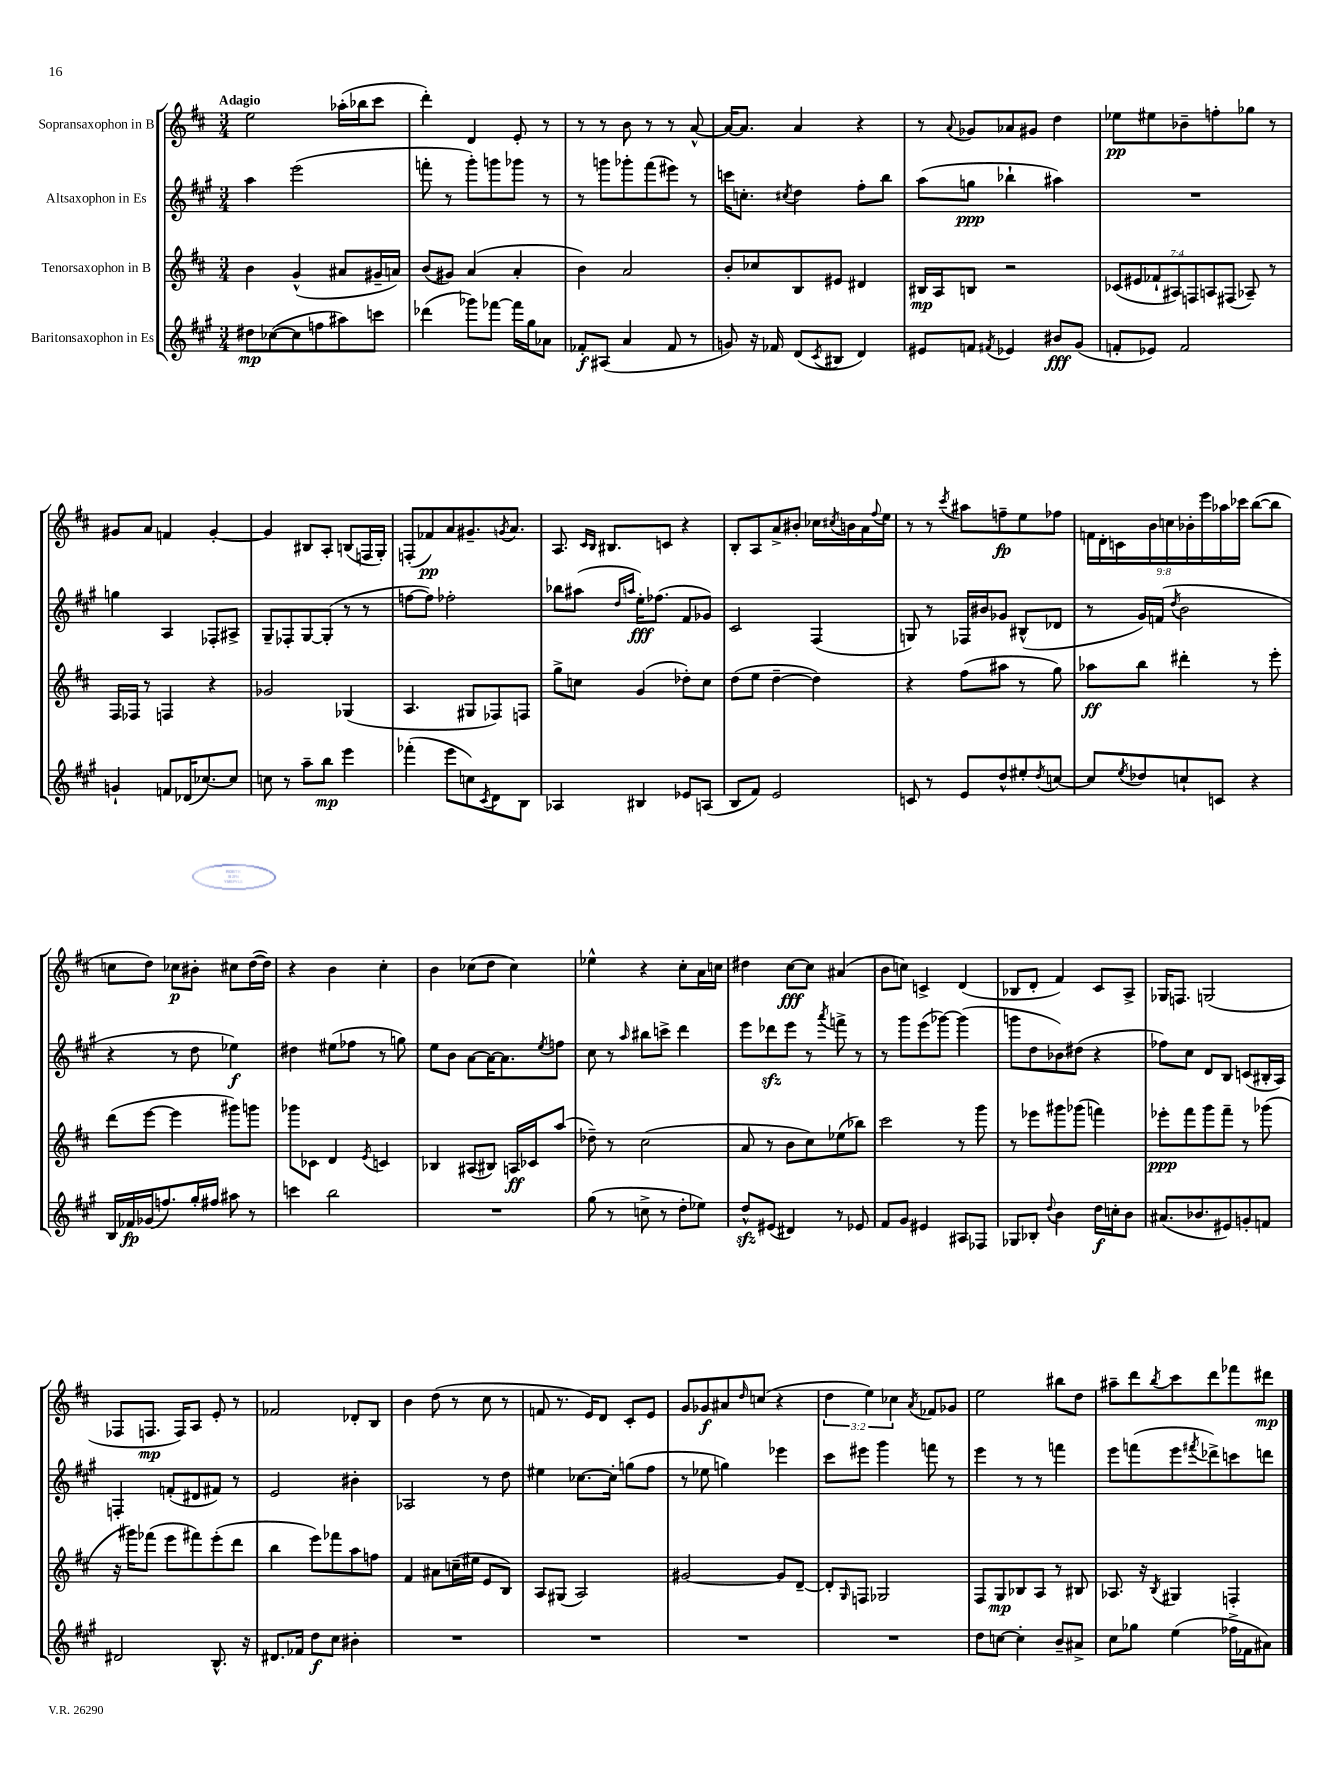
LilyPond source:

<<
\new StaffGroup <<
\new Staff = "s0" \with { instrumentName = "Sopransaxophon in B" } {
    \clef treble \key d \major \numericTimeSignature \time 3/4 \override Staff.TupletNumber.text = #tuplet-number::calc-fraction-text \tempo "Adagio"
    e''2 aes''16-.( bes''16 cis'''8 |
    d'''4-.) d'4 e'8-. r8 |
    r8 r8 b'8 r8 r8 a'8~-^ |
    a'16~ a'8. a'4 r4 |
    r8 \appoggiatura { a'8 } ges'8 aes'8 gis'8 d''4 |
    ees''8\pp eis''8 bes'8-- f''8-. ges''8 r8 |
    gis'8 a'8 f'4 gis'4~-. |
    gis'4 bis8 a8-. b8( f16 g16-.) |
    f8-.( fes'8\pp) a'8 gis'8.-- \acciaccatura { g'8 } a'8. |
    a8. \grace { cis'16 b16 } bis8. c'8 r4 |
    b8-. a8 a'8-> bis'8-. ces''16 \acciaccatura { cis''8 } b'16 a'16 \appoggiatura { fis''8 } e''16 |
    r8 r8 \acciaccatura { cis'''8 } ais''8 f''8--\fp e''8 fes''8 |
    \tuplet 9/8 { f'16 d'16-. c'16 b'16 c''16 bes'16-. e'''16 aes''16 ces'''16 } b''8~( b''8 |
    c''8 d''8) ces''8\p bis'8-. cis''8 d''16~( d''16) |
    r4 b'4 cis''4-. |
    b'4 ces''8( d''8 ces''4) |
    ees''4-^ r4 cis''8-. a'16 c''16 |
    dis''4 cis''8~\fff cis''8 ais'4( |
    b'8 c''8) c'4-> d'4( |
    bes8 d'8-. fis'4) cis'8 a8-> |
    ges16 f8. g2( |
    fes8 f8.\mp f16) a8 e'8-. r8 |
    fes'2 des'8-. b8 |
    b'4 d''8( r8 cis''8 r8 |
    f'8 r8. e'16) d'8 cis'8-. e'8 |
    g'8 ges'8\f ais'8 \grace { d''16 } c''8( r4 |
    \tuplet 3/2 { d''4 e''4) ces''4 } \acciaccatura { a'8 } fes'8 ges'8 |
    e''2 bis''8 d''8 |
    ais''8-- d'''8 \acciaccatura { b''8 } cis'''8 d'''8 fes'''8 dis'''8\mp \bar "|." |
}
\new Staff = "s1" \with { instrumentName = "Altsaxophon in Es" } {
    \clef treble \key a \major \numericTimeSignature \time 3/4
    a''4 e'''2( |
    f'''8-. r8 gis'''8-.) g'''8 ges'''8 r8 |
    r8 g'''8 ges'''8-. fis'''8( eis'''8) r8 |
    c'''16 c''8.-. \acciaccatura { cis''8 } d''4 fis''8-. b''8 |
    a''8( g''8\ppp bes''4-! ais''4) |
    R2. |
    g''4 a4 fes8-. ais8-> |
    gis8-- fes8-. gis8~ gis8-.( r8 r8 |
    f''8~ f''8) fes''2-. |
    bes''8 ais''8( \grace { d''16 a''16 } e''16-.\fff) fes''8.( fis'8 ges'8) |
    cis'2 fis4( |
    g8) r8 fes16 bis'16 ges'8 bis8-^( des'8 |
    r8 gis'16) f'16( \acciaccatura { d''8 } b'2 |
    r4 r8 d''8 ees''4\f) |
    dis''4 eis''8( fes''8 r8 g''8) |
    e''8 b'8 a'8~ a'16~ a'8. \acciaccatura { e''8 } f''8 |
    cis''8 r8 \grace { a''16 } bis''8 c'''8-> d'''4 |
    e'''8 des'''8\sfz e'''8 r8 \acciaccatura { a'''8 } f'''8-> r8 |
    r8 gis'''8 e'''8( ges'''8~) ges'''4( |
    g'''8 d''8 bes'8) dis''8( r4 |
    fes''8) cis''8 d'8 b8 c'8( bis16-. a16) |
    f4-. f'8-.( dis'8 fis'8) r8 |
    e'2 bis'4-. |
    aes2 r8 d''8 |
    eis''4 ces''8.~ ces''16-. g''8( fis''8 |
    r8 ees''8 g''4) ees'''4 |
    cis'''8 eis'''8 gis'''4 f'''8 r8 |
    e'''4 r8 r8 f'''4 |
    e'''8 f'''8( e'''8 \acciaccatura { fis'''8 } des'''8->) c'''8 d'''8 \bar "|." |
}
\new Staff = "s2" \with { instrumentName = "Tenorsaxophon in B" } {
    \clef treble \key d \major \numericTimeSignature \time 3/4 \override Staff.TupletNumber.text = #tuplet-number::calc-fraction-text
    b'4 g'4-^( ais'8 gis'16-- a'16) |
    b'8( gis'8) a'4( a'4-. |
    b'4) a'2 |
    b'8-. ces''8 b8 eis'8 dis'4 |
    bis16\mp a16 b8 r2 |
    \tuplet 7/4 { ces'8( eis'8 fes'8-! ais8) f8 a8 fis8( } aes8--) r8 |
    fis16 fes16 r8 f4 r4 |
    ges'2 ges4( |
    a4. gis8 fes8) f8 |
    g''8-> c''8 g'4( des''8-.) c''8 |
    d''8( e''8 d''4~-- d''4) |
    r4 fis''8( ais''8 r8 g''8) |
    aes''8\ff b''8 dis'''4-. r8 e'''8-. |
    d'''8( e'''8~ e'''4 gis'''8) g'''8 |
    ges'''8 ces'8 d'4 \acciaccatura { e'8 } c'4 |
    bes4 ais8( bis8) a16\ff ces'16 a''8( |
    des''8--) r8 cis''2( |
    a'8 r8 b'8 cis''8) ees''8( bes''8) |
    cis'''2 r8 g'''8 |
    r8 ees'''8 gis'''8 ges'''8( f'''4) |
    ees'''8-.\ppp fis'''8 g'''8 fis'''8-- r8 ges'''8( |
    r16 gis'''16) fes'''8( e'''8 fis'''8) e'''8-.( d'''8 |
    b''4 e'''8) fes'''8 a''8 f''8 |
    fis'4 ais'8 c''16--( eis''16 e'8 b8) |
    a8 gis8( a2) |
    gis'2~ gis'8 d'8~-- |
    d'8-. \grace { g16 } f8 ges2 |
    fis8 g8\mp bes8 a8 r8 bis8 |
    aes8. r16 \acciaccatura { b8 } gis4 f4-. \bar "|." |
}
\new Staff = "s3" \with { instrumentName = "Baritonsaxophon in Es" } {
    \clef treble \key a \major \numericTimeSignature \time 3/4
    dis''8\mp ces''8~( ces''8 f''8 ais''8) c'''8 |
    des'''4( ges'''8) fes'''8~ fes'''16 gis''16 aes'8 |
    fes'8-.\f ais8( a'4 fes'8 r8 |
    g'8) r16 fes'16 d'8( \acciaccatura { cis'8 } bis8 d'4) |
    eis'8 f'8 \acciaccatura { fis'8 } ees'4 bis'8\fff gis'8( |
    f'8-. ees'8) f'2 |
    g'4-! f'8 des'16( ces''8.~) ces''8 |
    c''8 r8 a''8-- b''8\mp e'''4 |
    fes'''4-.( e'''8 c''8) \acciaccatura { cis'8 } d'8 b8 |
    aes4 bis4 ees'8 a8( |
    b8 fis'8) e'2 |
    c'8 r8 e'8 d''8-^ eis''8-. \acciaccatura { d''8 } c''8~ |
    c''8 \acciaccatura { e''8 } des''8 c''8-! c'8 r4 |
    b16 fes'16\fp ges'16( f''8.) gis''16-. fis''16 ais''8 r8 |
    c'''4 b''2 |
    R2. |
    gis''8( r8 c''8-> r8 d''8-. ees''8) |
    d''8-^\sfz eis'8( dis'4) r8 ees'8 |
    fis'8 gis'8 eis'4 ais8 fes8 |
    ges8 bes8-. \appoggiatura { d''8 } b'4 d''16\f c''16-. b'8 |
    ais'8.( bes'8. eis'8) g'8-. f'8 |
    dis'2 b8.-^ r16 |
    dis'8. fes'16 d''8\f cis''8 bis'4-. |
    R2. |
    R2. |
    R2. |
    R2. |
    d''8 c''8~ c''4-. b'8-- ais'8-> |
    cis''8 ges''8 e''4( fes''16-> fes'16 ais'8) \bar "|." |
}
>>
>>
\layout { \context { \Score \remove "Bar_number_engraver" } }
